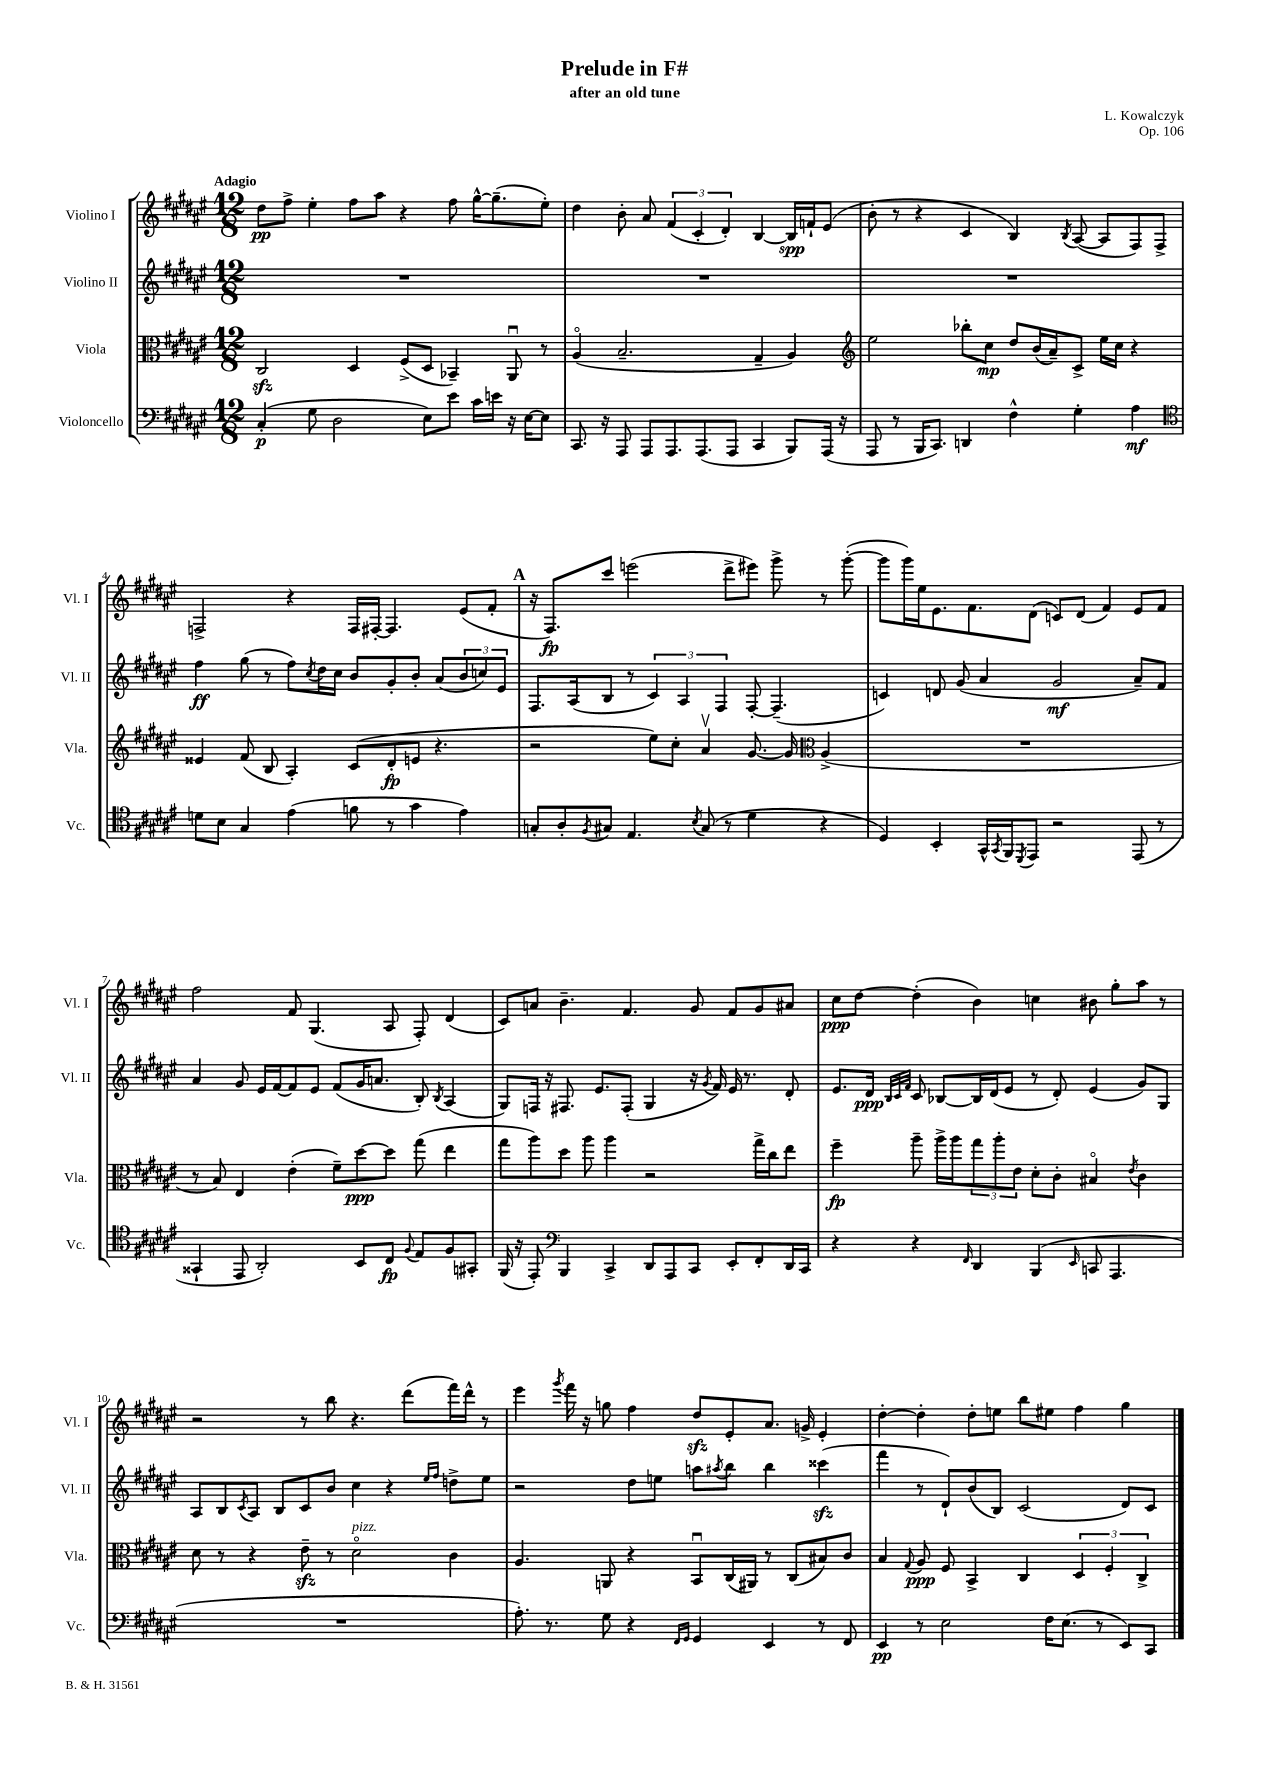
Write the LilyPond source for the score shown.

\header { title = "Prelude in F#" composer = "L. Kowalczyk" subtitle = "after an old tune" opus = "Op. 106" }
<<
\new StaffGroup <<
\new Staff = "s0" \with { instrumentName = "Violino I" shortInstrumentName = "Vl. I" } {
    \clef treble \key fis \major \numericTimeSignature \time 12/8 \tempo "Adagio"
    dis''8\pp fis''8-> eis''4-. fis''8 ais''8 r4 fis''8 gis''16~-^ gis''8.--( eis''8-.) |
    dis''4 b'8-. ais'8 \tuplet 3/2 { fis'4( cis'4-. dis'4-.) } b4~ b16\spp f'16-! eis'8( |
    b'8-. r8 r4 cis'4 b4) \acciaccatura { b8 } ais8~( ais8 fis8) fis8-> |
    f2-> r4 f16 fis16~-. fis4. eis'8( fis'8-. |
    \mark \markup { \bold "A" } r16 fis8.\fp) cis'''8 e'''2( dis'''8-> eis'''8) gis'''8-> r8 gis'''8~-.( |
    gis'''8 gis'''16) eis''16 eis'8. fis'8. dis'8( c'8) dis'8( fis'4) eis'8 fis'8 |
    fis''2 fis'8 gis4.( ais8 fis8-.) dis'4( |
    cis'8) a'8 b'4.-- fis'4. gis'8 fis'8 gis'8 ais'8 |
    cis''8\ppp dis''8~ dis''4-.( b'4) c''4 bis'8 gis''8-. ais''8 r8 |
    r2 r8 b''8 r4. dis'''8( fis'''16) dis'''16-^ r8 |
    eis'''4 \acciaccatura { gis'''8 } fis'''16 r16 g''8 fis''4 dis''8\sfz eis'8-. ais'8. g'16-> eis'4-. |
    dis''4~-. dis''4-. dis''8-. e''8 b''8 eis''8 fis''4 gis''4 \bar "|." |
}
\new Staff = "s1" \with { instrumentName = "Violino II" shortInstrumentName = "Vl. II" } {
    \clef treble \key fis \major \numericTimeSignature \time 12/8
    R1. |
    R1. |
    R1. |
    fis''4\ff gis''8( r8 fis''8) \acciaccatura { cis''8 } dis''16 cis''16 b'8 gis'8-. b'8-. ais'8( \tuplet 3/2 { b'8 c''8) eis'8 } |
    \mark \markup { \bold "A" } fis8. ais16( b8 r8 \tuplet 3/2 { cis'4) ais4 fis4 } fis8~-. fis4.--( |
    c'4) d'8 gis'8( ais'4 gis'2\mf ais'8--) fis'8 |
    ais'4 gis'8 eis'16 fis'16~ fis'8 eis'8 fis'8( gis'16 a'8. b8-.) \acciaccatura { b8 } ais4( |
    gis8) f16 r16 fis8. eis'8. fis8-.( gis4 r16 \acciaccatura { gis'8 } fis'16) eis'16 r8. dis'8-. |
    eis'8. dis'16\ppp \grace { b32 cis'32 fis'32 } cis'8 bes8~ bes16 dis'16( eis'8 r8 dis'8-.) eis'4( gis'8) gis8 |
    ais8 b8 \acciaccatura { cis'8 } ais8 b8 cis'8 b'8 cis''4 r4 \grace { eis''16 fis''16 } d''8-> eis''8 |
    r2 dis''8 e''8 a''8 \acciaccatura { ais''8 } b''8 b''4 cisis'''4\sfz( |
    fis'''4 r8 dis'8-!) b'8( b8) cis'2( dis'8) cis'8 \bar "|." |
}
\new Staff = "s2" \with { instrumentName = "Viola" shortInstrumentName = "Vla." } {
    \clef alto \key fis \major \numericTimeSignature \time 12/8
    cis2\sfz dis4 fis8->( dis8 bes,4--) ais,8\downbow r8 |
    ais4\flageolet( b2.-- gis4-- ais4) |
    \clef treble eis''2 bes''8-. cis''8\mp dis''8 b'16( ais'16--) cis'8-> eis''16 cis''16 r4 |
    eisis'4 fis'8( b8 ais4-.) cis'8( dis'8-.\fp e'8 r4. |
    \mark \markup { \bold "A" } r2 eis''8) cis''8-. ais'4\upbow gis'8.~ gis'16 \clef alto ais4->( |
    R1. |
    r8 b8) eis4 eis'4-.( fis'8--) dis''8~\ppp dis''8 gis''8( eis''4 |
    gis''8 ais''8) dis''8 ais''8 ais''4 r2 gis''16-> cis''16 eis''8 |
    fis''4--\fp ais''8-- ais''16-> ais''16 \tuplet 3/2 { gis''8 ais''8-. eis'8 } dis'8-. cis'8-. bis4\flageolet \acciaccatura { eis'8 } cis'4 |
    dis'8 r8 r4 eis'8--\sfz r8 dis'2\flageolet^\markup { \italic "pizz." } cis'4 |
    ais4. a,8 r4 b,8\downbow cis16( ais,16) r8 cis8( bis8) cis'8 |
    b4 \appoggiatura { gis8 } ais8\ppp fis8 b,4-> cis4 \tuplet 3/2 { dis4 fis4-. cis4-> } \bar "|." |
}
\new Staff = "s3" \with { instrumentName = "Violoncello" shortInstrumentName = "Vc." } {
    \clef bass \key fis \major \numericTimeSignature \time 12/8
    cis4-.\p( gis8 dis2 eis8) eis'8 cis'16 e'16 r16 eis16~ eis8 |
    cis,8. r16 ais,,8 ais,,8 ais,,8. ais,,8.( ais,,8 cis,4 b,,8) ais,,16( r16 |
    ais,,8 r8 b,,16 cis,8.) d,4 fis4-^ gis4-. ais4\mf |
    \clef tenor d'8 b8 gis4 eis'4( f'8 r8 gis'4 eis'4) |
    \mark \markup { \bold "A" } g8-. ais8-. \acciaccatura { fis8 } gis8 eis4. \acciaccatura { b8 } gis8( r8 dis'4 r4 |
    dis4) b,4-. gis,16-^ \acciaccatura { gis,8 } fis,16 \acciaccatura { dis,8 } eis,8 r2 eis,8( r8 |
    gisis,4-! eis,8 ais,2-.) b,8 cis8\fp \appoggiatura { fis8 } eis8 fis8 gis,8-. |
    fis,16( r16 eis,8-.) \clef bass b,,4 cis,4-> dis,8 ais,,8 cis,8 eis,8-. fis,8-. dis,16 cis,16 |
    r4 r4 \grace { fis,16 } dis,4 b,,4( \grace { eis,16 } c,8 ais,,4. |
    R1. |
    ais8.-.) r8. gis8 r4 \grace { fis,16 gis,16 } gis,4 eis,4 r8 fis,8 |
    eis,4\pp r8 eis2 fis16 eis8.( r8 eis,8) cis,8 \bar "|." |
}
>>
>>
